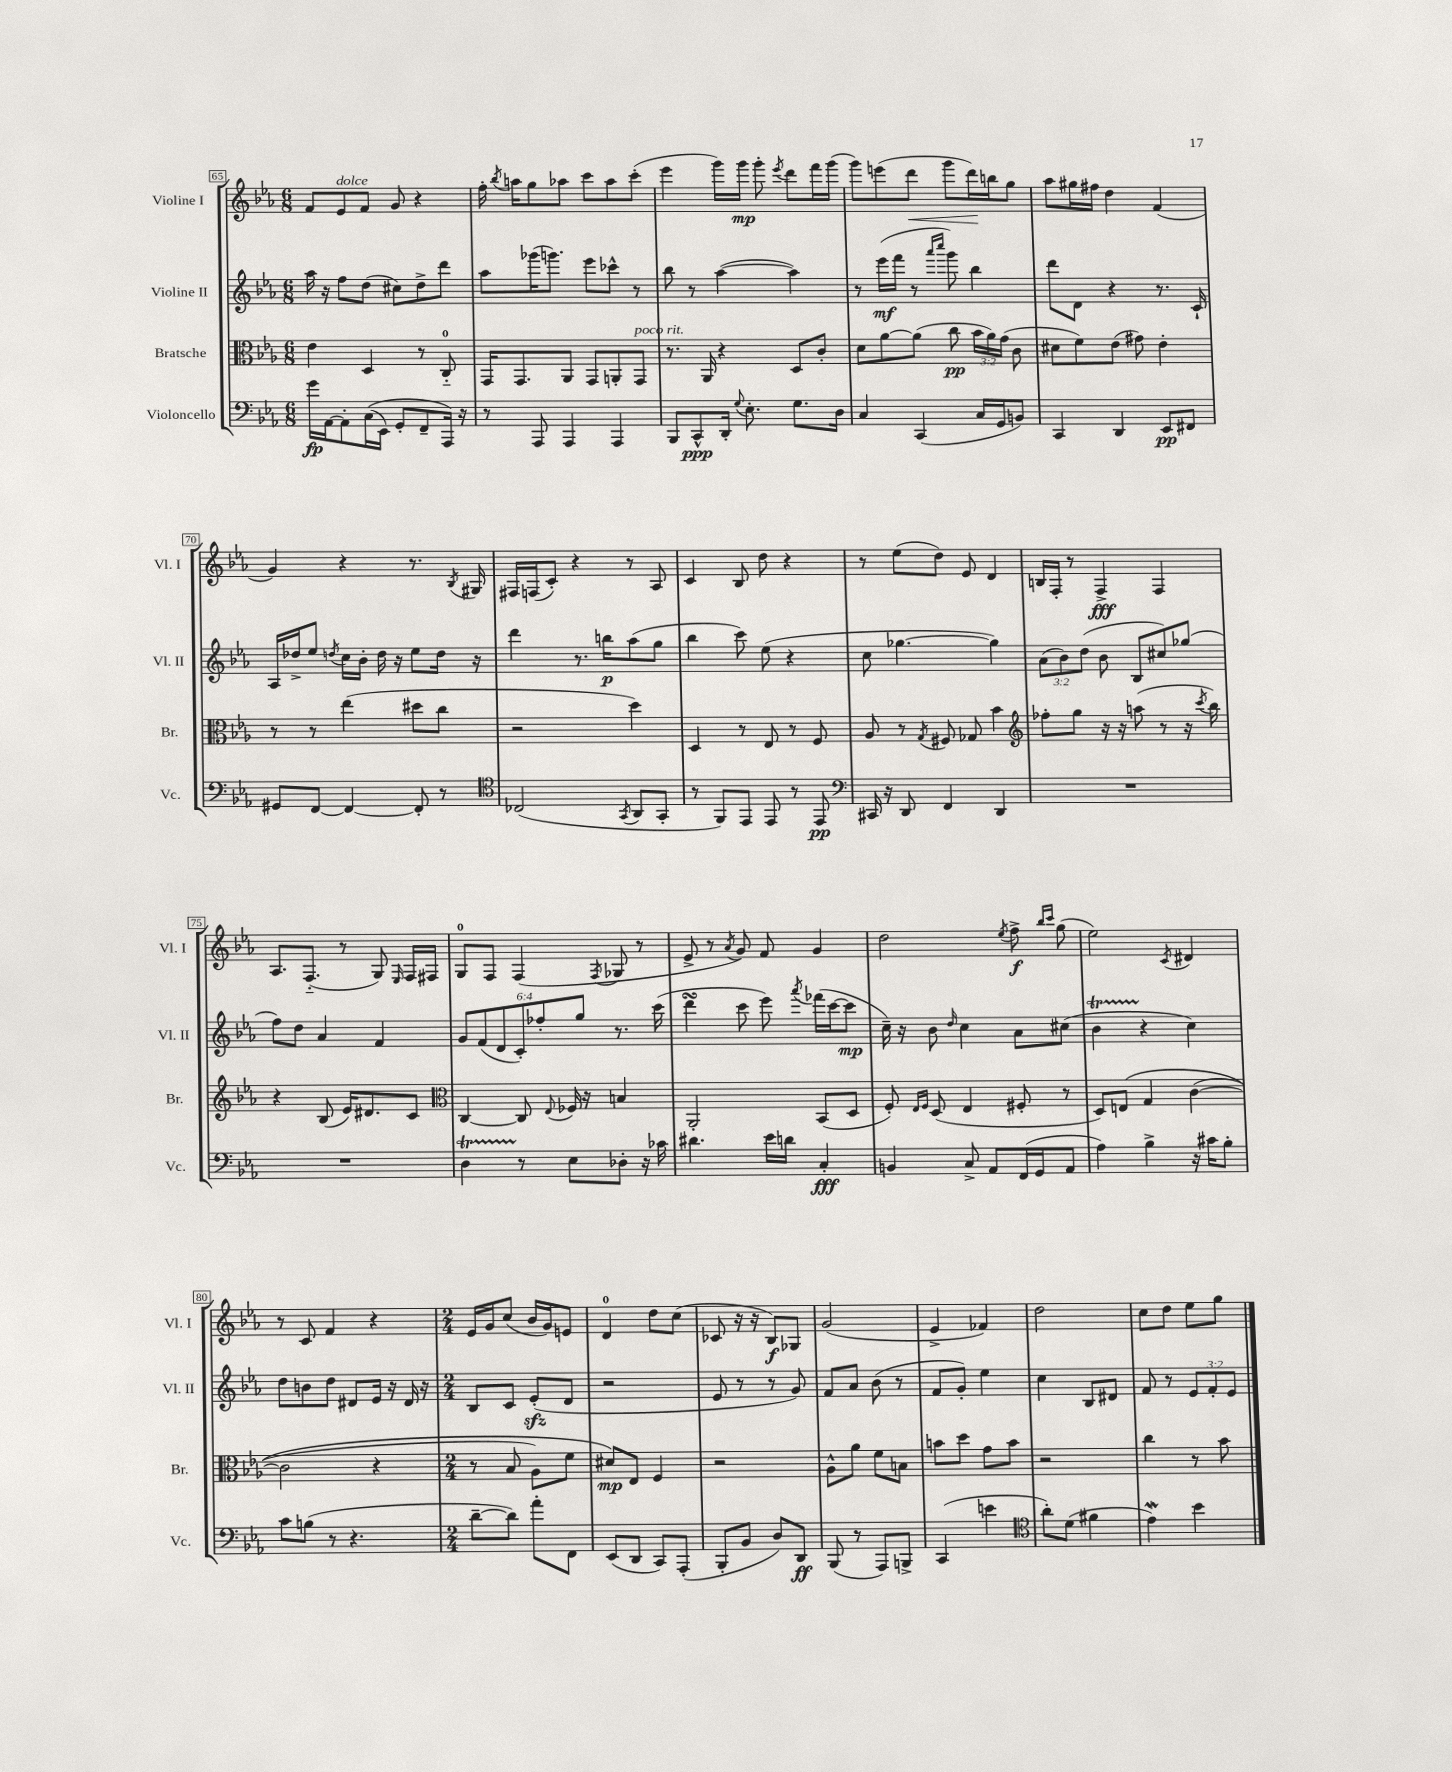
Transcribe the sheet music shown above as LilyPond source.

<<
\new StaffGroup <<
\new Staff = "s0" \with { instrumentName = "Violine I" shortInstrumentName = "Vl. I" } {
    \clef treble \key ees \major \numericTimeSignature \time 6/8
    \autoBeamOff f'8[ ees'8^\markup { \italic "dolce" } f'8] g'8 r4 |
    f''16-. \acciaccatura { bes''8 } a''16[ g''8 aes''8] c'''8[ aes''8 c'''8]-.( |
    ees'''4 g'''16[) g'''16]\mp g'''8-. \acciaccatura { ees'''8 } d'''8[ f'''16 g'''16]( |
    g'''8[) e'''8( d'''8]\< g'''8[ d'''16\!) b''16 g''8] |
    aes''8[ gis''16 fis''16] d''4 f'4( |
    g'4) r4 r8. \acciaccatura { bes8 } gis16 |
    fis16[ f16( c'8]-.) r4 r8 aes8 |
    c'4 bes8 d''8 r4 |
    r8 ees''8[( d''8]) ees'8 d'4 |
    b16[ f16]-. r8 f4->\fff f4 |
    aes8.[ f8.]-_( r8 g8) \grace { ees16 } f16[ fis16] |
    g8[-0 f8] f4( \acciaccatura { f8 } ges8 r8 |
    ees'8-> r8 \acciaccatura { aes'8 } g'8) f'8 g'4 |
    d''2 \acciaccatura { ees''8 } f''8->\f \grace { bes''16[ c'''16] } g''8( |
    ees''2) \acciaccatura { c'8 } dis'4 |
    r8 c'8 f'4 r4 |
    \numericTimeSignature \time 2/4 ees'16[ g'16 c''8]( bes'16[ g'16) e'8] |
    d'4-0 d''8[ c''8]( |
    ces'8 r16 r16 bes8[\f) ges8] |
    g'2( |
    ees'4-> fes'4) |
    d''2 |
    c''8[ d''8] ees''8[ g''8] \bar "|." |
}
\new Staff = "s1" \with { instrumentName = "Violine II" shortInstrumentName = "Vl. II" } {
    \clef treble \key ees \major \numericTimeSignature \time 6/8 \override Staff.TupletNumber.text = #tuplet-number::calc-fraction-text
    \autoBeamOff aes''16 r16 f''8[ d''8]( cis''8[) d''8-> d'''8] |
    aes''8[ ges'''16( g'''8.]) ees'''8[ ces'''8]-^ r8 |
    bes''8 r8 aes''4~( aes''4) |
    r8 ees'''16[\mf( f'''16] r8 \grace { aes'''16[ c''''16] } g'''8) bes''4 |
    d'''8[ d'8] r4 r8. c'16-! |
    aes16[ des''16-> ees''8] \acciaccatura { d''8 } c''16[ bes'16]-. d''16 r16 ees''8[ d''16] r16 |
    d'''4 r8. b''16[\p aes''8( g''8] |
    bes''4 c'''8) ees''8( r4 |
    c''8 ges''4.~ ges''4) |
    \tuplet 3/2 { aes'8[( bes'8) d''8]( } bes'8 bes8[ cis''8) ges''8]( |
    f''8[) d''8] aes'4 f'4 |
    \tuplet 6/4 { g'8[ f'8( d'8 c'8-.) fes''8-. g''8] } r8. c'''16( |
    d'''4\turn c'''8 ees'''8) \acciaccatura { aes'''8 } fes'''16[( c'''16~ c'''8]\mp |
    c''16--) r16 bes'8 \grace { d''16 } c''4 aes'8[ cis''8]( |
    bes'4\startTrillSpan r4\stopTrillSpan c''4) |
    d''8[ b'8 d''8] dis'8[ ees'16] r16 dis'16 r16 |
    \numericTimeSignature \time 2/4 bes8[ c'8] ees'8[-.\sfz( d'8] |
    r2 |
    ees'8 r8 r8 g'8) |
    f'8[ aes'8] bes'8( r8 |
    f'8[ g'8]-.) ees''4 |
    c''4 bes8[ dis'8] |
    f'8 r8 \tuplet 3/2 { ees'8[ f'8-. ees'8] } \bar "|." |
}
\new Staff = "s2" \with { instrumentName = "Bratsche" shortInstrumentName = "Br." } {
    \clef alto \key ees \major \numericTimeSignature \time 6/8 \override Staff.TupletNumber.text = #tuplet-number::calc-fraction-text
    \autoBeamOff ees'4 d4 r8 c8-0-_ |
    g,16[ g,8. aes,8] g,8[ a,8-. g,8]^\markup { \italic "poco rit." } |
    r8. aes,16 r4 d8[ c'8]-. |
    d'8[ aes'8~ aes'8]( c''8\pp \tuplet 3/2 { bes'16[ aes'16) g'16]( } c'8 |
    dis'8[ f'8) ees'8]( gis'8) ees'4-. |
    r8 r8 ees''4( dis''8[ c''8] |
    r2 d''4) |
    d4 r8 ees8 r8 f8 |
    aes8 r8 \acciaccatura { g8 } fis8 ges8 bes'4 |
    \clef treble fes''8[-. g''8] r16 r16 a''8( r8 r16 \acciaccatura { c'''8 } bes''16) |
    r4 bes8( ees'16[) dis'8. c'8] |
    \clef alto c4~ c8 \appoggiatura { ees8 } fes16 r16 b4 |
    aes,2-. bes,8[( d8] |
    f8-.) \grace { ees16[ f16] } d8( ees4 fis8-. r8 |
    d8[) e8]\( g4 c'4~( |
    c'2 r4 |
    \numericTimeSignature \time 2/4 r8 bes8 aes8[) f'8] |
    dis'8[\mp\) ees8] f4 |
    r2 |
    aes8[-^ aes'8] f'8[ b8] |
    b'8[ d''8] g'8[ b'8] |
    r2 |
    c''4 r8 bes'8 \bar "|." |
}
\new Staff = "s3" \with { instrumentName = "Violoncello" shortInstrumentName = "Vc." } {
    \clef bass \key ees \major \numericTimeSignature \time 6/8
    \autoBeamOff g'16[\fp aes,16~ aes,8-. c16(\( ees,16]) g,8[-. f,8-- aes,,16]\) r16 |
    r8 aes,,8 aes,,4 aes,,4 |
    bes,,8[ c,8-^\ppp d,16]-. \appoggiatura { g8 } ees8.-. g8.[ d16] |
    c4 c,4( c16[ g,16 b,8]) |
    c,4 d,4 ees,8[\pp fis,8] |
    gis,8[ f,8]~ f,4~ f,8-. r8 |
    \clef tenor ces2( \acciaccatura { g,8 } aes,8[ g,8]-. |
    r8 f,8[) ees,8] ees,8 r8 ees,8\pp |
    \clef bass cis,16 r16 d,8 f,4 d,4 |
    R2. |
    R2. |
    d4\startTrillSpan r8\stopTrillSpan ees8[ des8]-. r16 ces'16 |
    dis'4. ees'16[ d'16] c4-.\fff |
    b,4 c8-> aes,8[ f,16( g,16 aes,8] |
    aes4) bes4-> r16 cis'16[ bes8]-. |
    c'8[ b8]( r8 r4. |
    \numericTimeSignature \time 2/4 d'8[~-- d'8]) aes'8[-. f,8] |
    ees,8[( d,8] c,8[) aes,,8]-.( |
    bes,,8[-. bes,8] d8[) d,8]\ff |
    bes,,8( r8 aes,,8[) b,,8]-> |
    c,4( e'4 |
    \clef tenor aes'8[-.) d'8]( fis'4 |
    ees'4\mordent) bes'4 \bar "|." |
}
>>
>>
\layout { \context { \Score currentBarNumber = #65 \override BarNumber.stencil = #(make-stencil-boxer 0.1 0.3 ly:text-interface::print) } }
